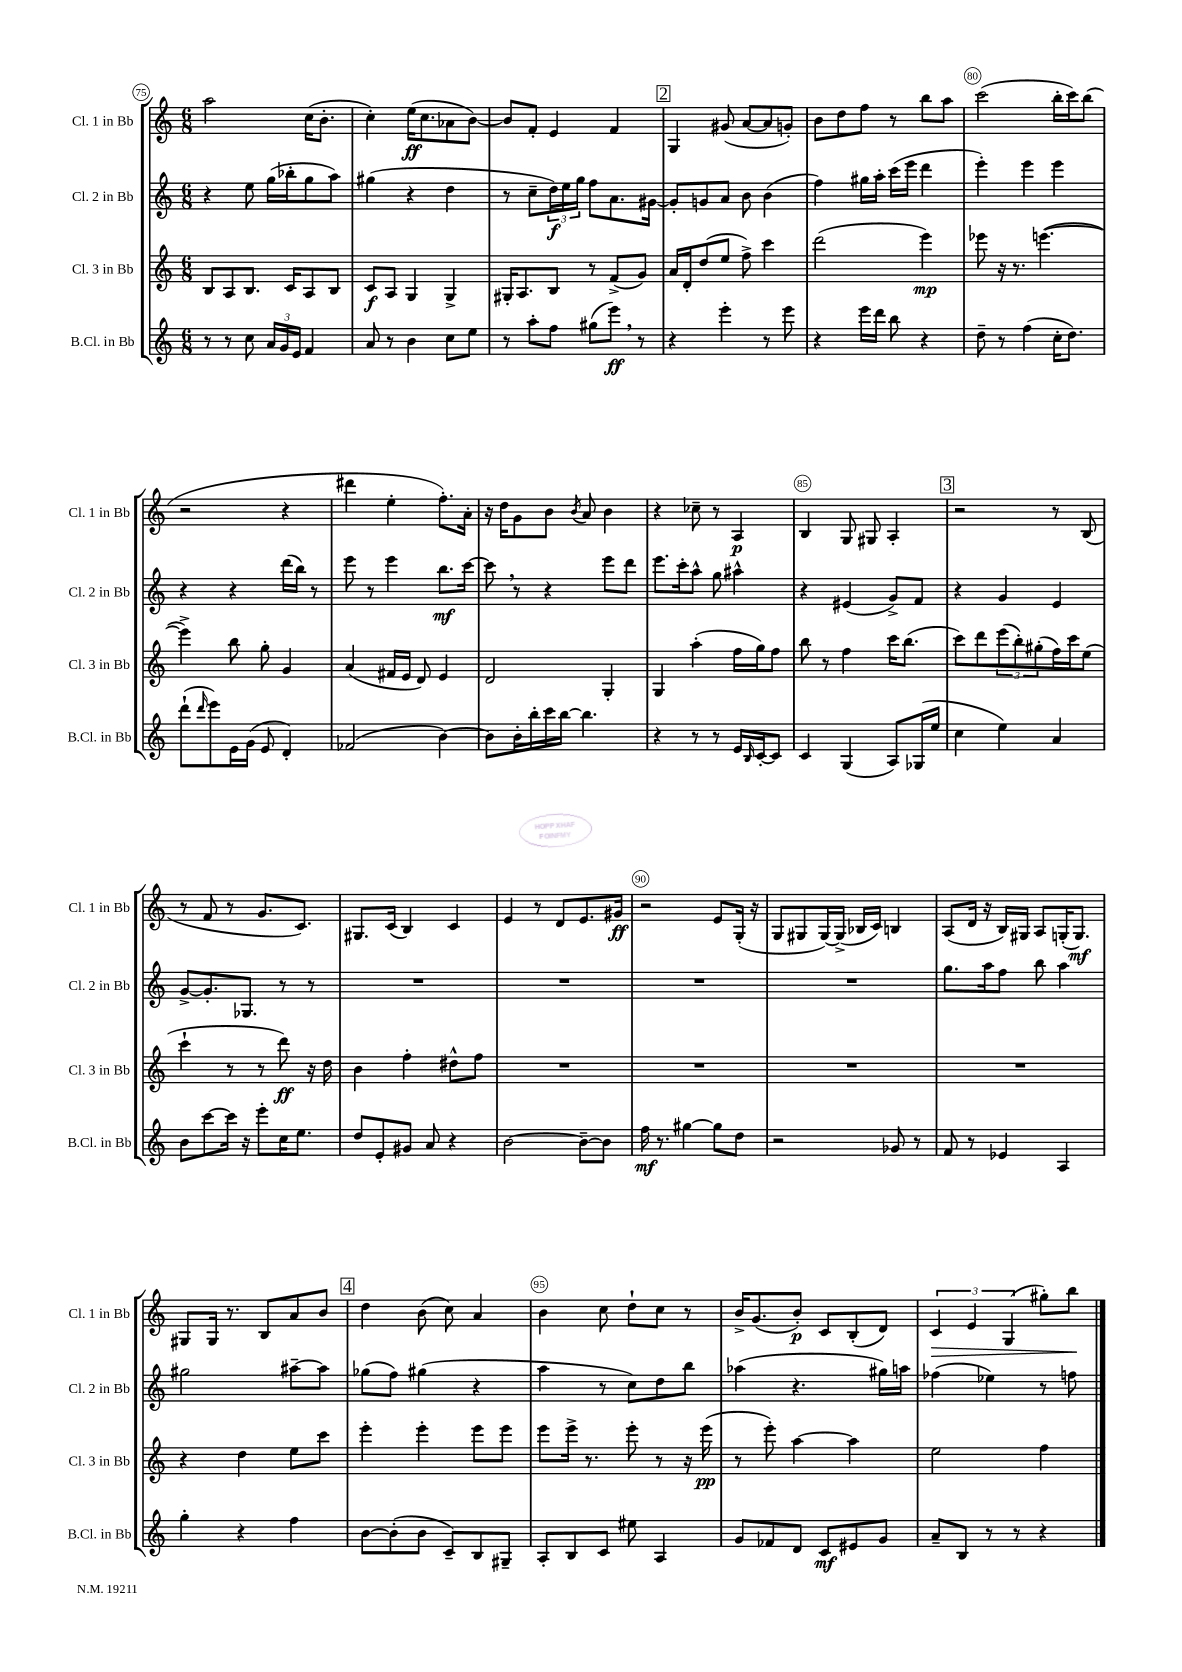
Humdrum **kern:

**kern	**kern	**kern	**kern
*staff4	*staff3	*staff2	*staff1
*clefG2	*clefG2	*clefG2	*clefG2
*k[]	*k[]	*k[]	*k[]
*M6/8	*M6/8	*M6/8	*M6/8
8r	8B	4r	2aa
8r	8A	.	.
8cc	8.B	8ee	.
24a	.	(16gg	.
24g	.	.	.
.	16c	16bb-'	.
24e	.	.	.
4f	8A	8gg	(16cc
.	.	.	8.b'
.	8B	8aa)	.
=	=	=	=
8a	8c	(4gg#	4cc')
8r	8A	.	.
4b	4G	4r	(16ee
.	.	.	8.cc
8cc	4G^	4dd	8a-
8ee	.	.	[8b)
=	=	=	=
8r	16G#'	8r	8b]
.	8.A	.	.
8aa'	.	8cc~	8f'
8ff	8B	24dd)	4e
.	.	24ee	.
.	.	24gg	.
(8gg#	8r	8ff	.
8eee)	(8f^	8.a	4f
8r	8g)	.	.
.	.	[16g#	.
=	=	=	=
4r	16a	8g#']	4G
.	16d'	.	.
.	(8dd	8g	.
4eee'	8ee	8a	(8g#
.	8ff^)	8b	[8a
8r	4ccc	(4b	8a]
8eee	.	.	8g')
=	=	=	=
4r	(2ddd	4ff)	8b
.	.	.	8dd
16eee	.	16gg#	8ff
16ddd	.	16aa'	.
8bb	.	(16ccc	8r
.	.	16eee	.
4r	4eee)	4ddd	8bb
.	.	.	8aa
=	=	=	=
8dd~	8eee-	4eee')	(2ccc
8r	16r	.	.
.	8.r	.	.
(4ff	.	4eee	.
.	([4.eee	.	.
16cc'	.	4eee	16bb'
8.dd)	.	.	16ccc)
.	.	.	(8bb
=	=	=	=
(8ddd`	4eee^])	4r	2r
16qqddd	.	.	.
8eee)	.	.	.
16e	8bb	4r	.
(16g	.	.	.
8e	8gg'	.	.
4d')	4g	(16ddd	4r
.	.	16bb)	.
.	.	8r	.
=	=	=	=
(2f-	(4a	8eee	4ddd#
.	.	8r	.
.	16f#	4eee	4ee'
.	16e	.	.
.	8d)	.	.
[4b)	4e	8.bb	8.ff')
.	.	[16ccc	16a'
=	=	=	=
8b]	2d	8ccc]	16r
.	.	.	16dd
16b'	.	8r	8g
16bb'	.	.	.
16ccc	.	4r	8b
[16bb	.	.	.
.	.	.	8qb
4.bb]	.	.	8a
.	4G'	8eee	4b
.	.	8ddd	.
=	=	=	=
4r	4G	8.eee	4r
.	.	16ccc'	.
8r	(4aa'	8aa^^	8cc-~
8r	.	8gg	8r
16e	16ff	4aa#^^	4A
16qqB	.	.	.
[16c'	16gg)	.	.
8c]	8ff	.	.
=	=	=	=
4c	8bb	4r	4B
.	8r	.	.
(4G	4ff	(4e#	8G
.	.	.	8G#
8A)	16ccc	8g^)	4A'
.	(8.bb	.	.
(16G-	.	8f	.
16ee	.	.	.
=	=	=	=
4cc	8ccc)	4r	2r
.	8ddd	.	.
4ee)	(12eee	4g	.
.	12bb')	.	.
.	(12gg#'	.	.
4a	16ff)	4e	8r
.	16ccc	.	.
.	(8ee	.	(8B
=	=	=	=
8b	4ccc`	[8g^	8r
[8ccc	.	8.g']	8f
16ccc]	8r	.	8r
16r	.	8.G-	.
8eee'	8r	.	8.g
16cc	8ddd)	8r	.
8.ee	.	.	8.c)
.	16r	8r	.
.	16dd	.	.
=	=	=	=
8dd	4b	2.r	8.G#
8e'	.	.	.
.	.	.	(16c
8g#	4ff'	.	4B)
8a	.	.	.
4r	8dd#^^	.	4c
.	8ff	.	.
=	=	=	=
[2b	2.r	2.r	4e
.	.	.	8r
.	.	.	8d
8b~_	.	.	8.e
8b]	.	.	.
.	.	.	16g#
=	=	=	=
16ff	2.r	2.r	2r
8.r	.	.	.
[4gg#	.	.	.
8gg#]	.	.	8e
8dd	.	.	(16G'
.	.	.	16r
=	=	=	=
2r	2.r	2.r	8G
.	.	.	8G#
.	.	.	[16G#)
.	.	.	(16G#^]
.	.	.	16B-
.	.	.	16c)
8g-	.	.	4B
8r	.	.	.
=	=	=	=
8f	2.r	8.gg	(8A
8r	.	.	16d
.	.	16aa	16r
4e-	.	8ff	16B)
.	.	.	16G#
.	.	8bb	8A
4A	.	4aa	(16G'
.	.	.	8.G)
=	=	=	=
4gg'	4r	2gg#	8G#
.	.	.	16G#
.	.	.	8.r
4r	4dd	.	.
.	.	.	8B
4ff	8ee	[8aa#~	8a
.	8ccc	8aa#]	8b
=	=	=	=
[8b	4eee'	(8gg-	4dd
(8b']	.	8ff)	.
8b	4eee'	(4gg#	(8b
8c~)	.	.	8cc)
8B	8eee	4r	4a
8G#~	8eee	.	.
=	=	=	=
8A'	8eee	4aa	4b
8B	16eee^	.	.
.	8.r	.	.
8c	.	8r	8cc
8ee#	8eee'	8cc)	8dd`
4A	8r	8dd	8cc
.	16r	8bb	8r
.	(16eee	.	.
=	=	=	=
8g	8r	(4aa-	16b^
.	.	.	(8.g
8f-	8eee')	.	.
8d	[4aa	4.r	8b')
8c	.	.	8c
8e#	4aa]	.	(8B'
8g	.	16gg#)	8d)
.	.	16aa	.
=	=	=	=
8a~	2ee	(4ff-	6c
8B	.	.	.
.	.	.	6e
8r	.	4ee-)	.
.	.	.	(6G
8r	.	.	.
4r	4ff	8r	8gg#')
.	.	8ff	8bb
==	==	==	==
*-	*-	*-	*-
